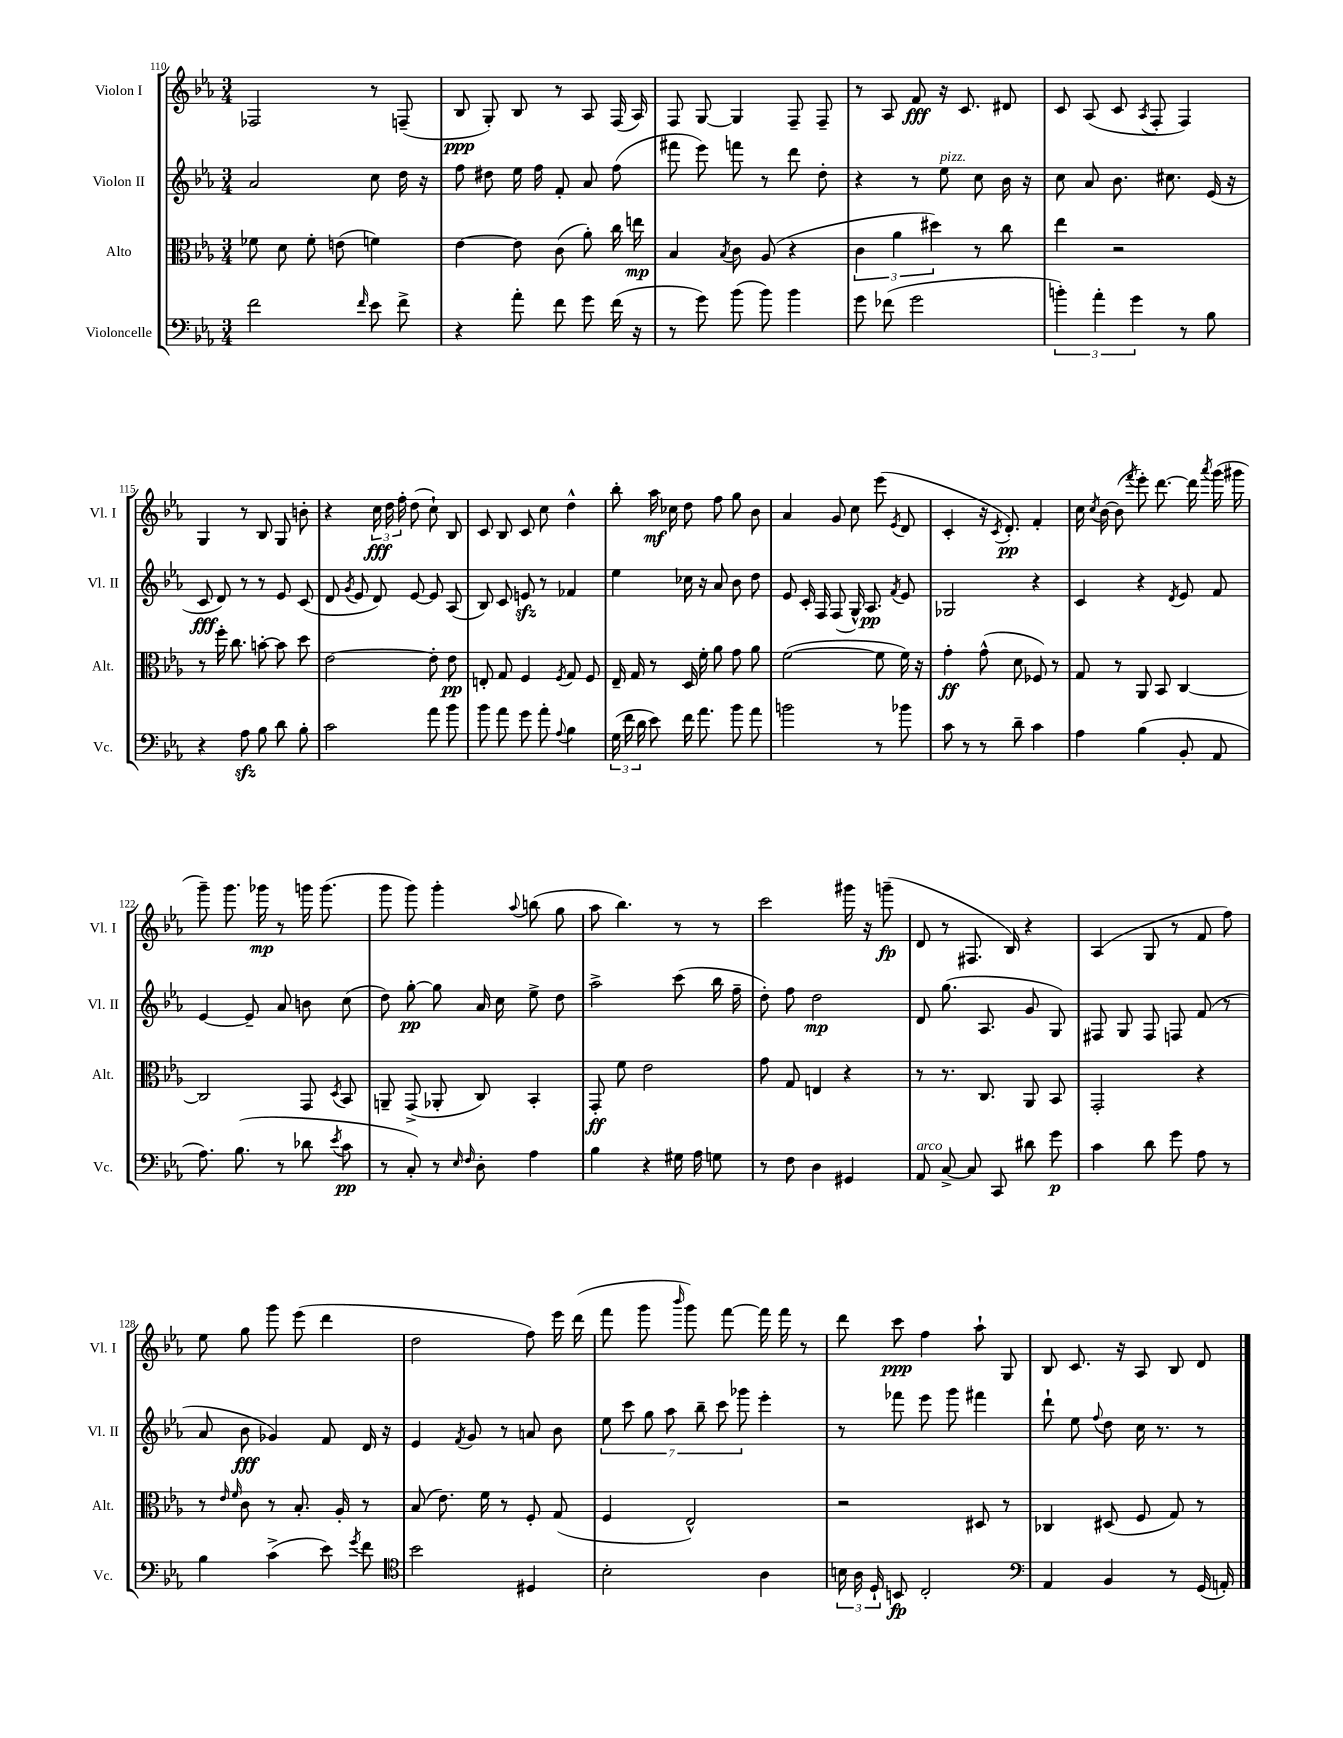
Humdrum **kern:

**kern	**dynam	**kern	**dynam	**kern	**dynam	**kern	**dynam
*part4	*part4	*part3	*part3	*part2	*part2	*part1	*part1
*staff4	*staff4	*staff3	*staff3	*staff2	*staff2	*staff1	*staff1
*I"Violoncelle	*	*I"Alto	*	*I"Violon II	*	*I"Violon I	*
*I'Vc.	*	*I'Alt.	*	*I'Vl. II	*	*I'Vl. I	*
*clefF4	*	*clefC3	*	*clefG2	*	*clefG2	*
*k[b-e-a-]	*	*k[b-e-a-]	*	*k[b-e-a-]	*	*k[b-e-a-]	*
*M3/4	*	*M3/4	*	*M3/4	*	*M3/4	*
=110	=110	=110	=110	=110	=110	=110	=110
2f\	.	8f-X\	.	2a-/	.	2F-X/	.
.	.	8d\	.	.	.	.	.
.	.	8f-'\	.	.	.	.	.
.	.	(8en\	.	.	.	.	.
16qqf/	.	.	.	.	.	.	.
8e-\	.	4fn\)	.	8cc\	.	8r	.
8f^\	.	.	.	16dd\	.	(8Fn~/	.
.	.	.	.	16r	.	.	.
=111	=111	=111	=111	=111	=111	=111	=111
4r	.	[4e-\	.	8ff\	.	8B-/	ppp
.	.	.	.	8dd#X\	.	8G'/)	.
8a-'\	.	8e-\]	.	16ee-\	.	8B-/	.
.	.	.	.	16ff\	.	.	.
8f\	.	(8c\	.	8f'/	.	8r	.
8g\	.	8a-'\)	.	8a-/	.	8A-/	.
(16f\	.	16cc\	.	(8ff\	.	(16F/	.
16r	.	16een\	mp	.	.	16A-/)	.
=112	=112	=112	=112	=112	=112	=112	=112
8r	.	4B-/	.	8fff#X\	.	8F/	.
8g\)	.	.	.	8eee-\)	.	[8G/	.
.	.	8qB-/	.	.	.	.	.
(8b-\	.	8c\	.	8fffn\	.	4G/]	.
8b-\)	.	(8A-/	.	8r	.	.	.
4b-\	.	4r	.	8ddd\	.	8F~/	.
.	.	.	.	8dd'\	.	8F~/	.
=113	=113	=113	=113	=113	=113	=113	=113
8g\	.	6c\	.	4r	.	8r	.
(8f-X\	.	.	.	.	.	8A-/	.
.	.	6a-\	.	.	.	.	.
2g\	.	.	.	8r	.	8f/	fff
.	.	6dd#X\)	.	.	.	.	.
!	!	!	!	!LO:TX:a:i:t=pizz.	!	!	!
.	.	.	.	8ee-\	.	16r	.
.	.	.	.	.	.	8.c/	.
.	.	8r	.	8cc\	.	.	.
.	.	8cc\	.	16b-\	.	8d#X/	.
.	.	.	.	16r	.	.	.
=114	=114	=114	=114	=114	=114	=114	=114
6bn'\)	.	4ee-\	.	8cc\	.	8c/	.
.	.	.	.	8a-/	.	(8A-/	.
6a-'\	.	.	.	.	.	.	.
.	.	2r	.	8.b-\	.	8c/	.
6g\	.	.	.	.	.	.	.
.	.	.	.	.	.	8qA-/	.
.	.	.	.	.	.	8F'/	.
.	.	.	.	8.cc#X\	.	.	.
8r	.	.	.	.	.	4F/)	.
8B-\	.	.	.	(16e-/	.	.	.
.	.	.	.	16r	.	.	.
!!LO:LB:g=z
=115	=115	=115	=115	=115	=115	=115	=115
4r	.	8r	.	8c/	fff	4G/	.
.	.	16ff'\	.	8d/)	.	.	.
.	.	8.cc\	.	.	.	.	.
8A-zz\	.	.	.	8r	.	8r	.
8B-\	.	[8bn'\	.	8r	.	8B-/	.
8d\	.	8b\]	.	8e-/	.	8G/	.
8B-'\	.	8dd\	.	(8c/	.	8bn'\	.
=116	=116	=116	=116	=116	=116	=116	=116
2c\	.	[2e-\	.	8d/	.	4r	.
.	.	.	.	8qg/	.	.	.
.	.	.	.	8e-/	.	.	.
.	.	.	.	8d/)	.	24cc\	fff
.	.	.	.	.	.	24dd\	.
.	.	.	.	.	.	24ff'\	.
.	.	.	.	[8e-/	.	(8dd\	.
8a-\	.	8e-'\]	.	8e-/]	.	8cc`\)	.
8b-\	.	8e-\	pp	(8A-/	.	8B-/	.
=117	=117	=117	=117	=117	=117	=117	=117
8b-\	.	8En'/	.	8B-/)	.	8c/	.
8a-\	.	8G/	.	8c/	.	8B-/	.
8g\	.	4F/	.	8enzz/	.	8c/	.
8a-'\	.	.	.	8r	.	8cc\	.
8qqA-/	.	8qF/	.	.	.	.	.
4B-\	.	8G/	.	4f-X/	.	4dd^^\	.
.	.	8F/	.	.	.	.	.
=118	=118	=118	=118	=118	=118	=118	=118
(24G\	.	16E-~/	.	4ee-\	.	8bb-'\	.
24f\	.	.	.	.	.	.	.
.	.	16G/	.	.	.	.	.
24d\	.	.	.	.	.	.	.
8e-\)	.	8r	.	.	.	16aa-\	mf
.	.	.	.	.	.	16cc-X\	.
16f\	.	16D/	.	16cc-X\	.	8dd\	.
8.a-\	.	16f'\	.	16r	.	.	.
.	.	8a-\	.	8a-/	.	8ff\	.
8b-\	.	8g\	.	8b-\	.	8gg\	.
8a-\	.	8a-\	.	8dd\	.	8b-\	.
=119	=119	=119	=119	=119	=119	=119	=119
2bn\	.	([2f\	.	8e-/	.	4a-/	.
.	.	.	.	16c'/	.	.	.
.	.	.	.	16F/	.	.	.
.	.	.	.	(8F/	.	8g/	.
.	.	.	.	16G^^/)	.	8cc\	.
.	.	.	.	8.A-/	pp	.	.
8r	.	8f\]	.	.	.	(8eee-\	.
.	.	.	.	8qf/	.	8qe-/	.
8b-X\	.	16f\)	.	8e-/	.	8d/	.
.	.	16r	.	.	.	.	.
=120	=120	=120	=120	=120	=120	=120	=120
8c\	.	4g'\	ff	2G-X/	.	4c'/	.
8r	.	.	.	.	.	.	.
8r	.	(8g^^\	.	.	.	16r	.
.	.	.	.	.	.	8qc/	.
.	.	.	.	.	.	8.d'/)	pp
8d~\	.	8d\	.	.	.	.	.
4c\	.	8F-X/)	.	4r	.	4f'/	.
.	.	8r	.	.	.	.	.
=121	=121	=121	=121	=121	=121	=121	=121
4A-\	.	8G/	.	4c/	.	16cc\	.
.	.	.	.	.	.	8qcc/	.
.	.	.	.	.	.	[16b-\	.
.	.	8r	.	.	.	(8b-\]	.
.	.	.	.	.	.	8qfff/	.
(4B-\	.	8AA-/	.	4r	.	8eee-'\)	.
.	.	8BB-/	.	.	.	[8.ddd\	.
.	.	.	.	8qd/	.	.	.
8BB-'/	.	[4C/	.	8e-/	.	.	.
.	.	.	.	.	.	16ddd\]	.
.	.	.	.	.	.	8qaaa-/	.
8AA-/	.	.	.	8f/	.	(16ggg\	.
.	.	.	.	.	.	16ggg#X\	.
!!LO:LB:g=z
=122	=122	=122	=122	=122	=122	=122	=122
8.A-\)	.	2C/]	.	[4e-/	.	8ggg~\)	.
.	.	.	.	.	.	8.ggg\	.
(8.B-\	.	.	.	.	.	.	.
.	.	.	.	8e-~/]	.	.	.
.	.	.	.	.	.	16ggg-X\	mp
8r	.	.	.	8a-/	.	8r	.
8d-X\	.	8GG/	.	8bn\	.	16gggn\	.
.	.	.	.	.	.	(8.ggg\	.
8qe-/	.	8qD/	.	.	.	.	.
8c\	pp	8BB-/	.	(8cc\	.	.	.
=123	=123	=123	=123	=123	=123	=123	=123
8r	.	8AAn~/	.	8dd\)	.	8ggg\	.
8C'/)	.	(8GG^/	.	[8gg'\	pp	8ggg\)	.
8r	.	8AA-X'/	.	8gg\]	.	4ggg'\	.
16qqE-/	.	.	.	.	.	.	.
16qqF/	.	.	.	.	.	.	.
8D'\	.	8C/)	.	16a-/	.	.	.
.	.	.	.	16cc\	.	.	.
.	.	.	.	.	.	8qqaa-/	.
4A-\	.	4BB-'/	.	8ee-^\	.	(8bbn\	.
.	.	.	.	8dd\	.	8gg\	.
=124	=124	=124	=124	=124	=124	=124	=124
4B-\	.	8GG'/	ff	2aa-^\	.	8aa-\	.
.	.	8f\	.	.	.	4.bb-\)	.
4r	.	2e-\	.	.	.	.	.
16G#X\	.	.	.	(8ccc\	.	8r	.
16A-\	.	.	.	.	.	.	.
8Gn\	.	.	.	16bb-\	.	8r	.
.	.	.	.	16ff~\	.	.	.
=125	=125	=125	=125	=125	=125	=125	=125
8r	.	8g\	.	8dd'\)	.	2ccc\	.
8F\	.	8G/	.	8ff\	.	.	.
4D\	.	4En/	.	2dd\	mp	.	.
4GG#X/	.	4r	.	.	.	16ggg#X\	.
.	.	.	.	.	.	16r	.
.	.	.	.	.	.	(8gggn~\	fp
=126	=126	=126	=126	=126	=126	=126	=126
!LO:TX:a:i:t=arco	!	!	!	!	!	!	!
8AA-/	.	8r	.	8d/	.	8d/	.
[8C^/	.	8.r	.	(8.gg\	.	8r	.
8C/]	.	.	.	.	.	8.F#X/	.
.	.	8.C/	.	8.A-/	.	.	.
8CC/	.	.	.	.	.	.	.
.	.	.	.	.	.	16B-/)	.
8d#X\	.	8AA-/	.	8g/	.	4r	.
8g\	p	8BB-/	.	8G/)	.	.	.
=127	=127	=127	=127	=127	=127	=127	=127
4c\	.	2GG'/	.	8F#X/	.	(4A-/	.
.	.	.	.	8G/	.	.	.
8d\	.	.	.	8F#/	.	8G/	.
8g\	.	.	.	8Fn/	.	8r	.
8A-\	.	4r	.	(8f/	.	8f/	.
8r	.	.	.	8r	.	8ff\)	.
!!LO:LB:g=z
=128	=128	=128	=128	=128	=128	=128	=128
4B-\	.	8r	.	8a-/	.	8ee-\	.
.	.	16qqe-/	.	.	.	.	.
.	.	16qqf/	.	.	.	.	.
.	.	8c\	.	8b-\	fff	8gg\	.
(4c^\	.	8r	.	4g-X/)	.	8ggg\	.
.	.	8.B-'/	.	.	.	(8eee-\	.
8e-\)	.	.	.	8f/	.	4ddd\	.
.	.	16A-'/	.	.	.	.	.
8qg/	.	.	.	.	.	.	.
8f\	.	8r	.	16d/	.	.	.
.	.	.	.	16r	.	.	.
=129	=129	=129	=129	=129	=129	=129	=129
*clefC4	*	*	*	*	*	*	*
2b-\	.	(8B-/	.	4e-/	.	2dd\	.
.	.	8.e-\)	.	.	.	.	.
.	.	.	.	8qf/	.	.	.
.	.	.	.	8g/	.	.	.
.	.	16f\	.	.	.	.	.
.	.	8r	.	8r	.	.	.
4D#X/	.	8F'/	.	8an/	.	8ff\)	.
.	.	(8G/	.	8b-\	.	16eee-\	.
.	.	.	.	.	.	(16ddd\	.
=130	=130	=130	=130	=130	=130	=130	=130
2B-'\	.	4F/	.	14ee-\	.	8fff\	.
.	.	.	.	14ccc\	.	.	.
.	.	.	.	.	.	8ggg\	.
.	.	.	.	14gg\	.	.	.
.	.	.	.	14aa-\	.	.	.
.	.	.	.	.	.	16qqbbb-/	.
.	.	2E-^^/)	.	.	.	8ggg\)	.
.	.	.	.	14bb-~\	.	.	.
.	.	.	.	14ccc\	.	.	.
.	.	.	.	.	.	[8fff\	.
.	.	.	.	14ggg-X\	.	.	.
4A-\	.	.	.	4eee-'\	.	16fff\]	.
.	.	.	.	.	.	16fff\	.
.	.	.	.	.	.	8r	.
=131	=131	=131	=131	=131	=131	=131	=131
24Bn\	.	2r	.	8r	.	8ddd\	.
24A-\	.	.	.	.	.	.	.
24D`/	.	.	.	.	.	.	.
8BBn/	fp	.	.	8fff-X\	.	8ccc\	ppp
2C'/	.	.	.	8eee-\	.	4ff\	.
.	.	.	.	8ggg\	.	.	.
.	.	8D#X/	.	4fff#X\	.	8aa-`\	.
.	.	8r	.	.	.	8G/	.
=132	=132	=132	=132	=132	=132	=132	=132
*clefF4	*	*	*	*	*	*	*
4AA-/	.	4C-X/	.	8ddd`\	.	8B-/	.
.	.	.	.	8ee-\	.	8.c/	.
.	.	.	.	8qqff/	.	.	.
4BB-/	.	(8D#X/	.	8dd\	.	.	.
.	.	.	.	.	.	16r	.
.	.	8F/	.	16cc\	.	8A-/	.
.	.	.	.	8.r	.	.	.
8r	.	8G/)	.	.	.	8B-/	.
(16GG/	.	8r	.	8r	.	8d/	.
16AAn'/)	.	.	.	.	.	.	.
==	==	==	==	==	==	==	==
*-	*-	*-	*-	*-	*-	*-	*-
